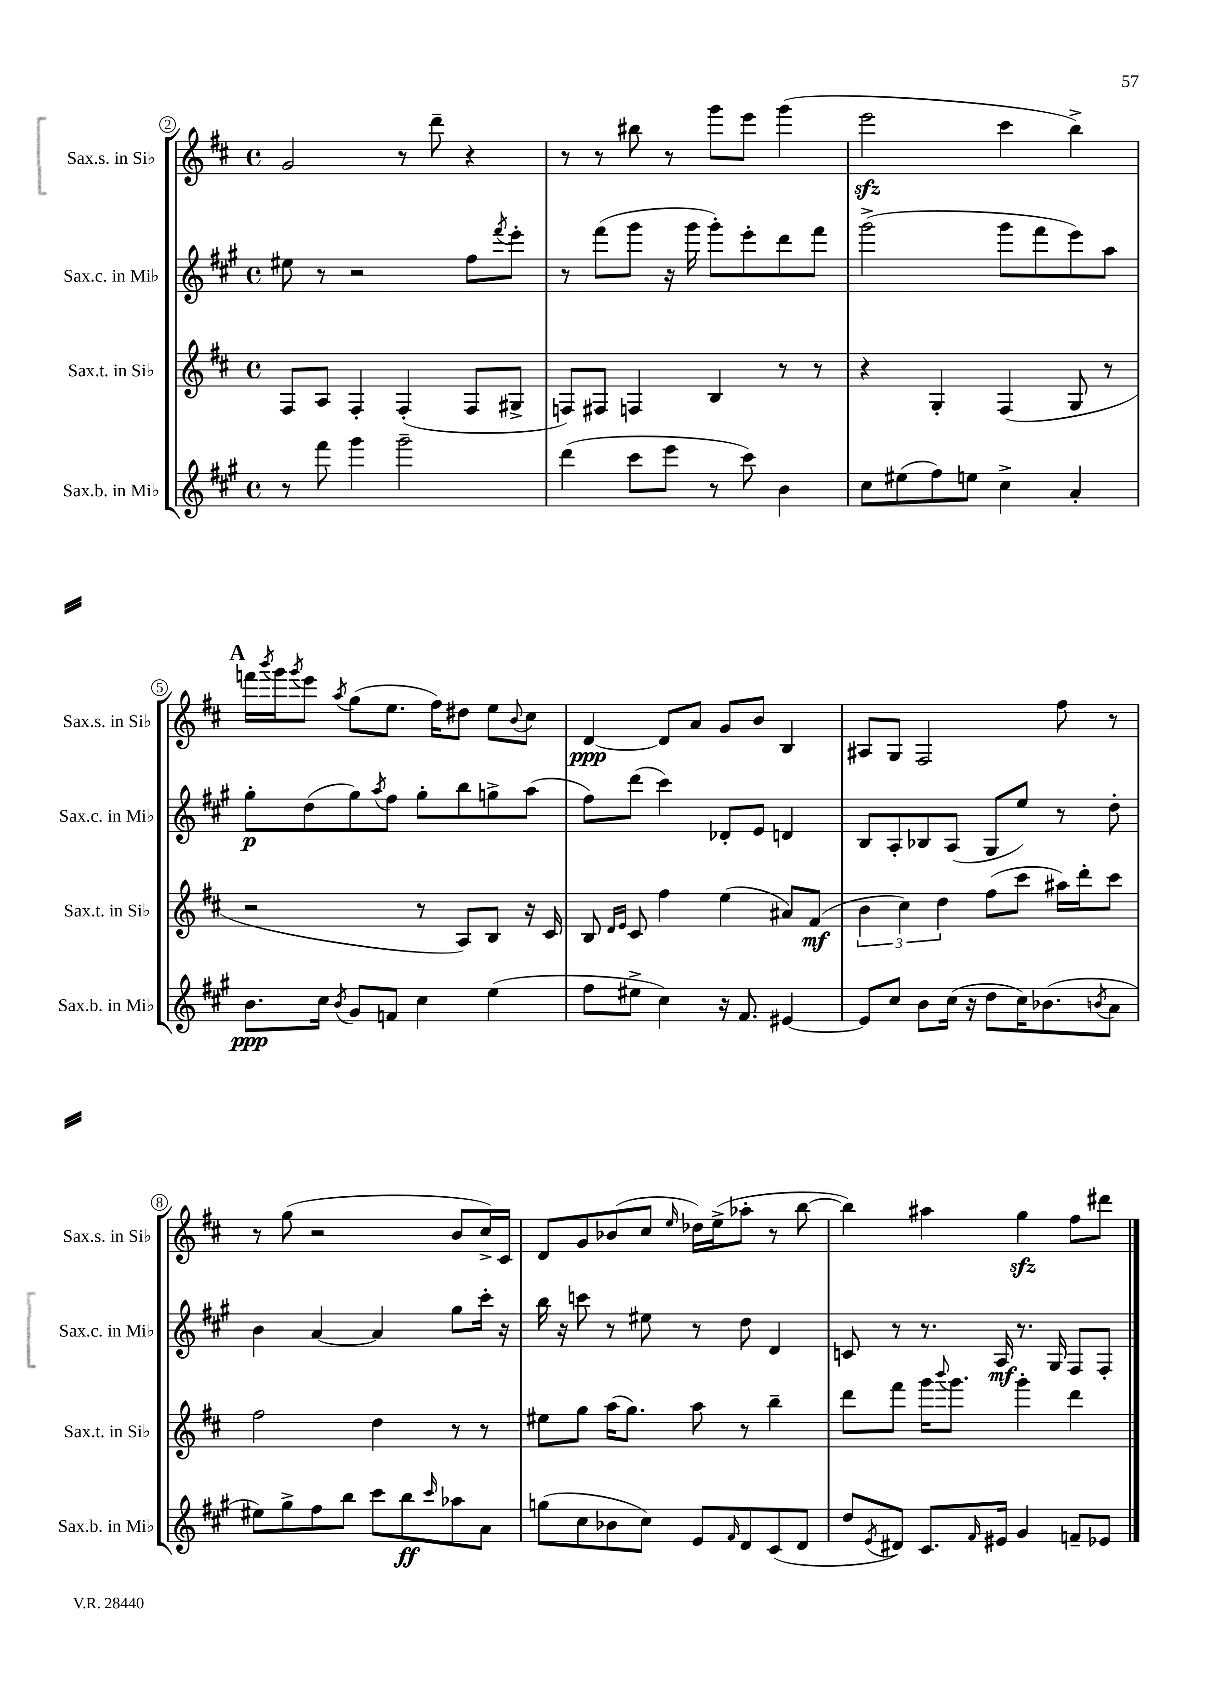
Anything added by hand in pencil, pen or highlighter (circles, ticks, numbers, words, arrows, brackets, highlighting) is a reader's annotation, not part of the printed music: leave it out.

**kern	**kern	**kern	**kern
*staff4	*staff3	*staff2	*staff1
*clefG2	*clefG2	*clefG2	*clefG2
*k[f#c#g#]	*k[f#c#]	*k[f#c#g#]	*k[f#c#]
*M4/4	*M4/4	*M4/4	*M4/4
*met(c)	*met(c)	*met(c)	*met(c)
8r	8F#	8ee#	2g
8fff#	8A	8r	.
4ggg#	4F#'	2r	.
2ggg#~	(4F#'	.	8r
.	.	.	8ddd~
.	8F#	8ff#	4r
.	.	8qfff#	.
.	8G#^	8eee'	.
=	=	=	=
(4ddd	8F)	8r	8r
.	8F#	(8fff#	8r
8ccc#	4F	8ggg#	8bb#
8eee	.	16r	8r
.	.	16ggg#	.
8r	4B	8ggg#')	8ggg
8ccc#)	.	8eee'	8eee
4b	8r	8ddd	(4ggg
.	8r	8fff#	.
=	=	=	=
8cc#	4r	(2ggg#^	2eee
(8ee#	.	.	.
8ff#)	4G'	.	.
8ee	.	.	.
4cc#^	(4F#	8ggg#	4ccc#
.	.	8fff#	.
4a'	8G	8eee)	4bb^)
.	8r	8aa	.
=	=	=	=
8.b	2r	8gg#'	16fff
.	.	.	8qbbb
.	.	.	16ggg
.	.	.	8qggg
.	.	(8dd	8eee
16cc#	.	.	.
8qb	.	.	8qaa
8g#	.	8gg#)	(8gg
.	.	8qaa	.
8f	.	8ff#	8.ee
4cc#	8r	8gg#'	.
.	.	.	16ff#)
.	8A)	8bb	8dd#
(4ee	8B	8gg^	8ee
.	.	.	8qqb
.	16r	(8aa	8cc#
.	16c#	.	.
=	=	=	=
8ff#	8B	8ff#)	[4d
.	16qqd	.	.
.	16qqe	.	.
8ee#^	8c#	(8ddd	.
4cc#)	4ff#	4ccc#)	8d]
.	.	.	8a
16r	(4ee	8d-'	8g
8.f#	.	.	.
.	.	8e	8b
[4e#	8a#)	4d	4B
.	(8f#	.	.
=	=	=	=
8e#]	6b	8B	8A#
8cc#	.	8A'	8G
.	6cc#)	.	.
8b	.	8B-	2F#
.	6dd	.	.
(16cc#	.	(8A	.
16r	.	.	.
8dd	(8ff#	8G#	.
16cc#)	8ccc#	8ee)	.
(8.b-	.	.	.
.	16aa#)	8r	8ff#
.	16ddd'	.	.
8qb	.	.	.
8a	8ccc#	8dd'	8r
=	=	=	=
8ee#)	2ff#	4b	8r
8gg#^	.	.	(8gg
8ff#	.	[4a	2r
8bb	.	.	.
8ccc#	4dd	4a]	.
8bb	.	.	.
16qqccc#	.	.	.
8aa-	8r	8gg#	8b
8a	8r	16ccc#'	16cc#^)
.	.	16r	16c#
=	=	=	=
(8gg	8ee#	16bb	8d
.	.	16r	.
8cc#	8gg	8ccc	8g
8b-	(16aa	8r	(8b-
.	8.gg)	.	.
8cc#)	.	8ee#	8cc#
.	.	.	16qqee
8e	8aa	8r	16dd-)
.	.	.	(16ee^
16qqf#	.	.	.
8d	8r	8dd	8aa-'
(8c#	4bb~	4d	8r
8d	.	.	[8bb
=	=	=	=
8dd	8ddd	8c	4bb])
8qe	.	.	.
8d#)	8fff#	8r	.
8.c#	16ggg	8.r	4aa#
.	8qqbbb	.	.
.	8.ggg	.	.
16qqf#	.	.	.
16e#	.	16A	.
4g#	4ggg'	8.r	4gg
.	.	16G#	.
8f~	4ddd	8F#	8ff#
8e-	.	8F#'	8ddd#
==	==	==	==
*-	*-	*-	*-
